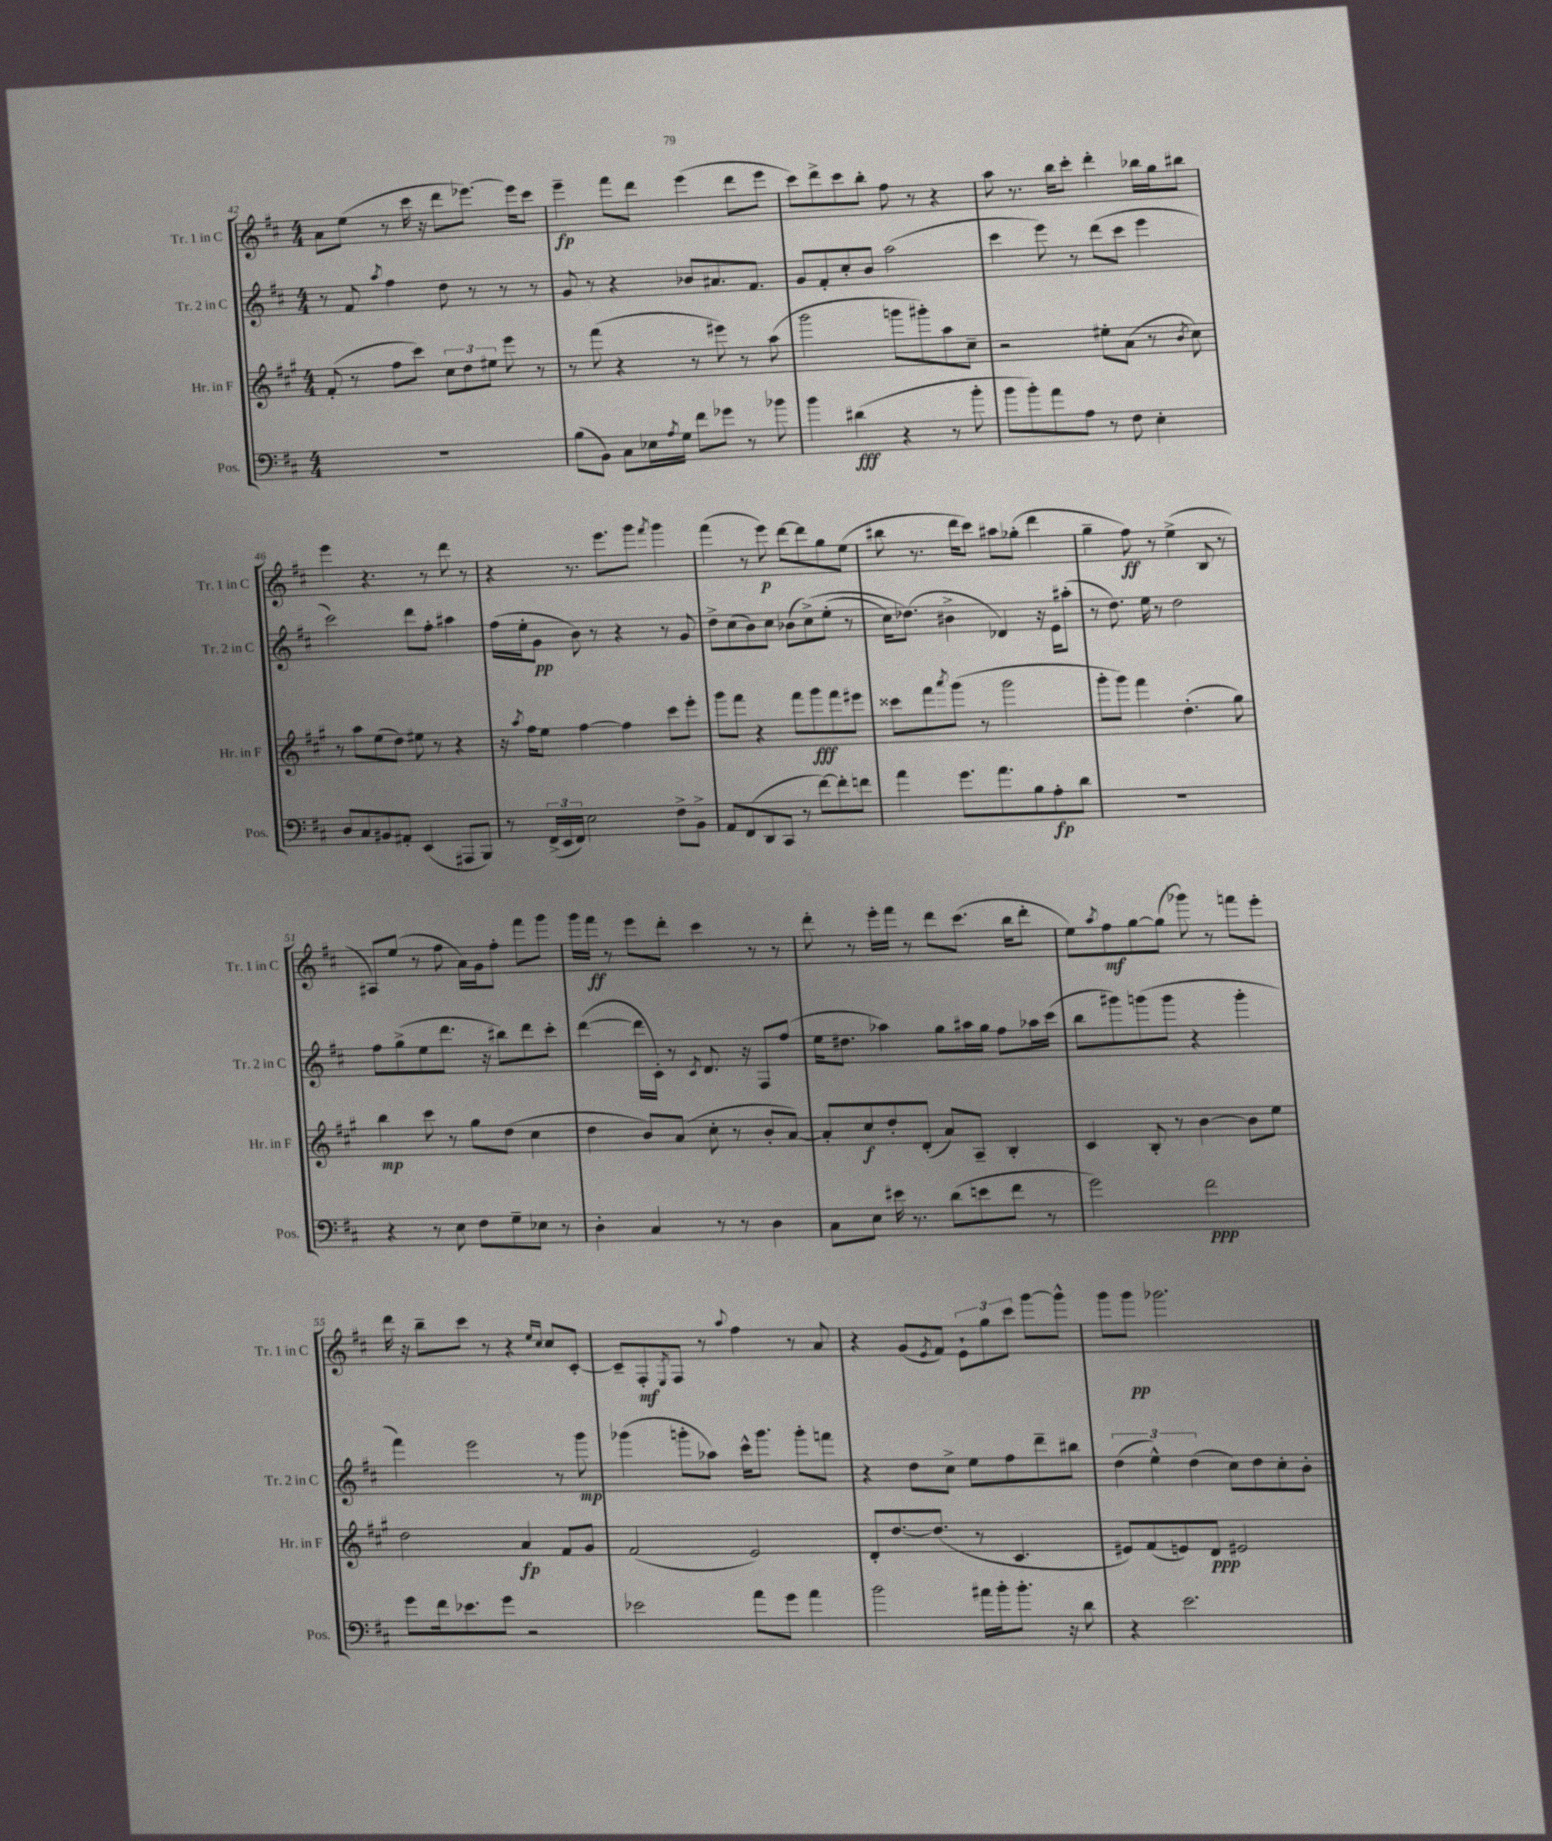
<<
\new StaffGroup <<
\new Staff = "s0" \with { instrumentName = "Tr. 1 in C" shortInstrumentName = "Tr. 1 in C" } {
    \clef treble \key d \major \numericTimeSignature \time 4/4
    a'8 e''8( r8 cis'''16 r16 d'''8 ees'''8.~) ees'''16 cis'''8 |
    e'''4--\fp fis'''8 d'''8 e'''4( d'''8 e'''8 |
    cis'''8) d'''8-> cis'''8 b''8-. fis''8 r8 r4 |
    a''8 r8. b''16 cis'''8-. d'''4-. bes''16 g''16 bis''8 |
    e'''4 r4. r8 d'''8 r8 |
    r4 r8. e'''8. g'''8 \acciaccatura { fis'''8 } g'''4 |
    fis'''4( r8 e'''8\p) d'''8~ d'''8 g''8 e''8( |
    bis''8 r8. d'''16 cis'''8) ais''8 ges''8-.( d'''4 |
    g''4-- fis''8\ff) r8 e''4->( b8 r8 |
    ais8) e''8( r8 fis''8 a'16) g'16 fis''8-. fis'''8 g'''8 |
    g'''16 fis'''16\ff r8 e'''8 d'''8-. cis'''4 r8 r8 |
    d'''8-. r8 e'''16-. fis'''16 r8 d'''8 cis'''8.( b''16 d'''8-. |
    e''8) \acciaccatura { a''8 } fis''8\mf g''8~ g''8( ges'''8) r8 f'''8 e'''8-. |
    d'''16 r16 b''8-- cis'''8 r8 r4 \grace { e''16 cis''16 } cis''8 cis'8~-. |
    cis'8-- fis8-.\mf \acciaccatura { e8 } fis8 r8 \appoggiatura { a''8 } fis''4 r8 a'8 |
    r4 g'8( \acciaccatura { e'8 } fis'8) \tuplet 3/2 { e'8-! g''8 cis'''8 } g'''8~ g'''8-^ |
    g'''8 g'''8\pp ges'''2. \bar "|." |
}
\new Staff = "s1" \with { instrumentName = "Tr. 2 in C" shortInstrumentName = "Tr. 2 in C" } {
    \clef treble \key d \major \numericTimeSignature \time 4/4
    r8 fis'8 \acciaccatura { a''8 } fis''4 d''8 r8 r8 r8 |
    g'8 r8 r4 bes'8 ais'8. fis'8. |
    g'8 fis'8-. cis''8-. b'8 a''2( |
    cis'''4 e'''8) r8 d'''8( cis'''8 e'''4 |
    cis'''2) d'''8 fis''8-. ais''4 |
    fis''16( e''16-. g'8\pp b'8) r8 r4 r8 g'8 |
    d''8-> cis''8( b'8) cis''8 bes'8( cis''8->)\( e''8-.( r8 |
    cis''16) des''8.(\) bis'4-> des'4) r16 e'16 ais''8-.( |
    r8 d''8.) e''16 r8 d''2 |
    fis''8 g''8->( e''8 d'''8. r16 bis''8) d'''8 cis'''8-. |
    d'''4~( d'''16 cis'16-.) r8 \acciaccatura { cis'8 } d'8. r16 fis8 fis''8( |
    e''16 dis''8. aes''4) g''8 ais''16 g''16 fis''8 aes''16 cis'''16( |
    b''8 gis'''8) g'''8( g'''8 r4 g'''4-. |
    fis'''4) e'''2 r8 g'''8\mp |
    ges'''4( g'''8-. aes''8) cis'''16-^ g'''8. g'''8-. f'''8 |
    r4 d''8 cis''8-> e''8 fis''8 d'''8-- bis''8 |
    \tuplet 3/2 { d''4( e''4-^) d''4( } cis''8) d''8 cis''8-. b'8-. \bar "|." |
}
\new Staff = "s2" \with { instrumentName = "Hr. in F" shortInstrumentName = "Hr. in F" } {
    \clef treble \key a \major \numericTimeSignature \time 4/4
    fis'8-.( r8 fis''8 cis'''8) \tuplet 3/2 { cis''8 d''8 eis''8 } e'''8 r8 |
    r8 fis'''8( r4 r8 eis'''8) r8 a''8( |
    gis'''2 g'''8 gis'''8-.) a''8 cis''8-- |
    r2 eis''8-. a'8( r8 \acciaccatura { b'8 } cis''8) |
    r8 a''8 e''8( d''8) eis''8 r8 r4 |
    r16 \acciaccatura { a''8 } fis''16 e''8 fis''4~ fis''4 cis'''8 e'''8-. |
    gis'''8 fis'''8 r4 fis'''8 gis'''8\fff fis'''8 eis'''8 |
    cisis'''8 fis'''8 \acciaccatura { a'''8 } gis'''8( r8 gis'''2 |
    gis'''8-. gis'''8) fis'''4 d''4.-.( gis''8) |
    b''4\mp cis'''8 r8 gis''8 d''8( cis''4 |
    d''4 b'8) a'8( cis''8-. r8 b'8-. a'8~) |
    a'8-. cis''8\f d''8-. d'8-.( a'8) a8-- b4-. |
    cis'4 b8-. r8 b'4~ b'8 e''8 |
    d''2 a'4\fp fis'8 gis'8 |
    fis'2( e'2) |
    d'8-. d''8.~ d''8.( r8 cis'4. |
    eis'8) fis'8( e'8) d'8\ppp eis'2 \bar "|." |
}
\new Staff = "s3" \with { instrumentName = "Pos." shortInstrumentName = "Pos." } {
    \clef bass \key d \major \numericTimeSignature \time 4/4
    R1 |
    b8( b,8) cis8 ees16 \acciaccatura { a8 } g16 fis'8 ges'8 r8 bes'8 |
    b'4 dis'4\fff( r4 r8 b'8-. |
    b'8 b'8-.) a'8 a8 r8 fis8 e4-. |
    d8 cis8 bis,8 ais,8-. e,4( ais,,8 b,,8) |
    r8 \tuplet 3/2 { fis,16->( e,16 fis,16) } e2 fis8-> b,8-> |
    a,8 fis,8( d,8 cis,8 r8 fis'8~) fis'8-. f'8 |
    a'4 g'8. a'8. b8 a8-.\fp d'8 |
    R1 |
    r4 r8 e8 fis8 g8-- ees8 r8 |
    d4-. cis4 r8 r8 d4 |
    cis8 e8 eis'16 r8. d'8( e'8 fis'8 r8 |
    g'2) fis'2\ppp |
    g'8 fis'16 ees'8. g'8 r2 |
    ees'2 a'8 g'8 a'4 |
    b'2 ais'16 b'16-. b'8.-. r16 d'8 |
    r4 e'2. \bar "|." |
}
>>
>>
\layout { \context { \Score currentBarNumber = #42 } }
